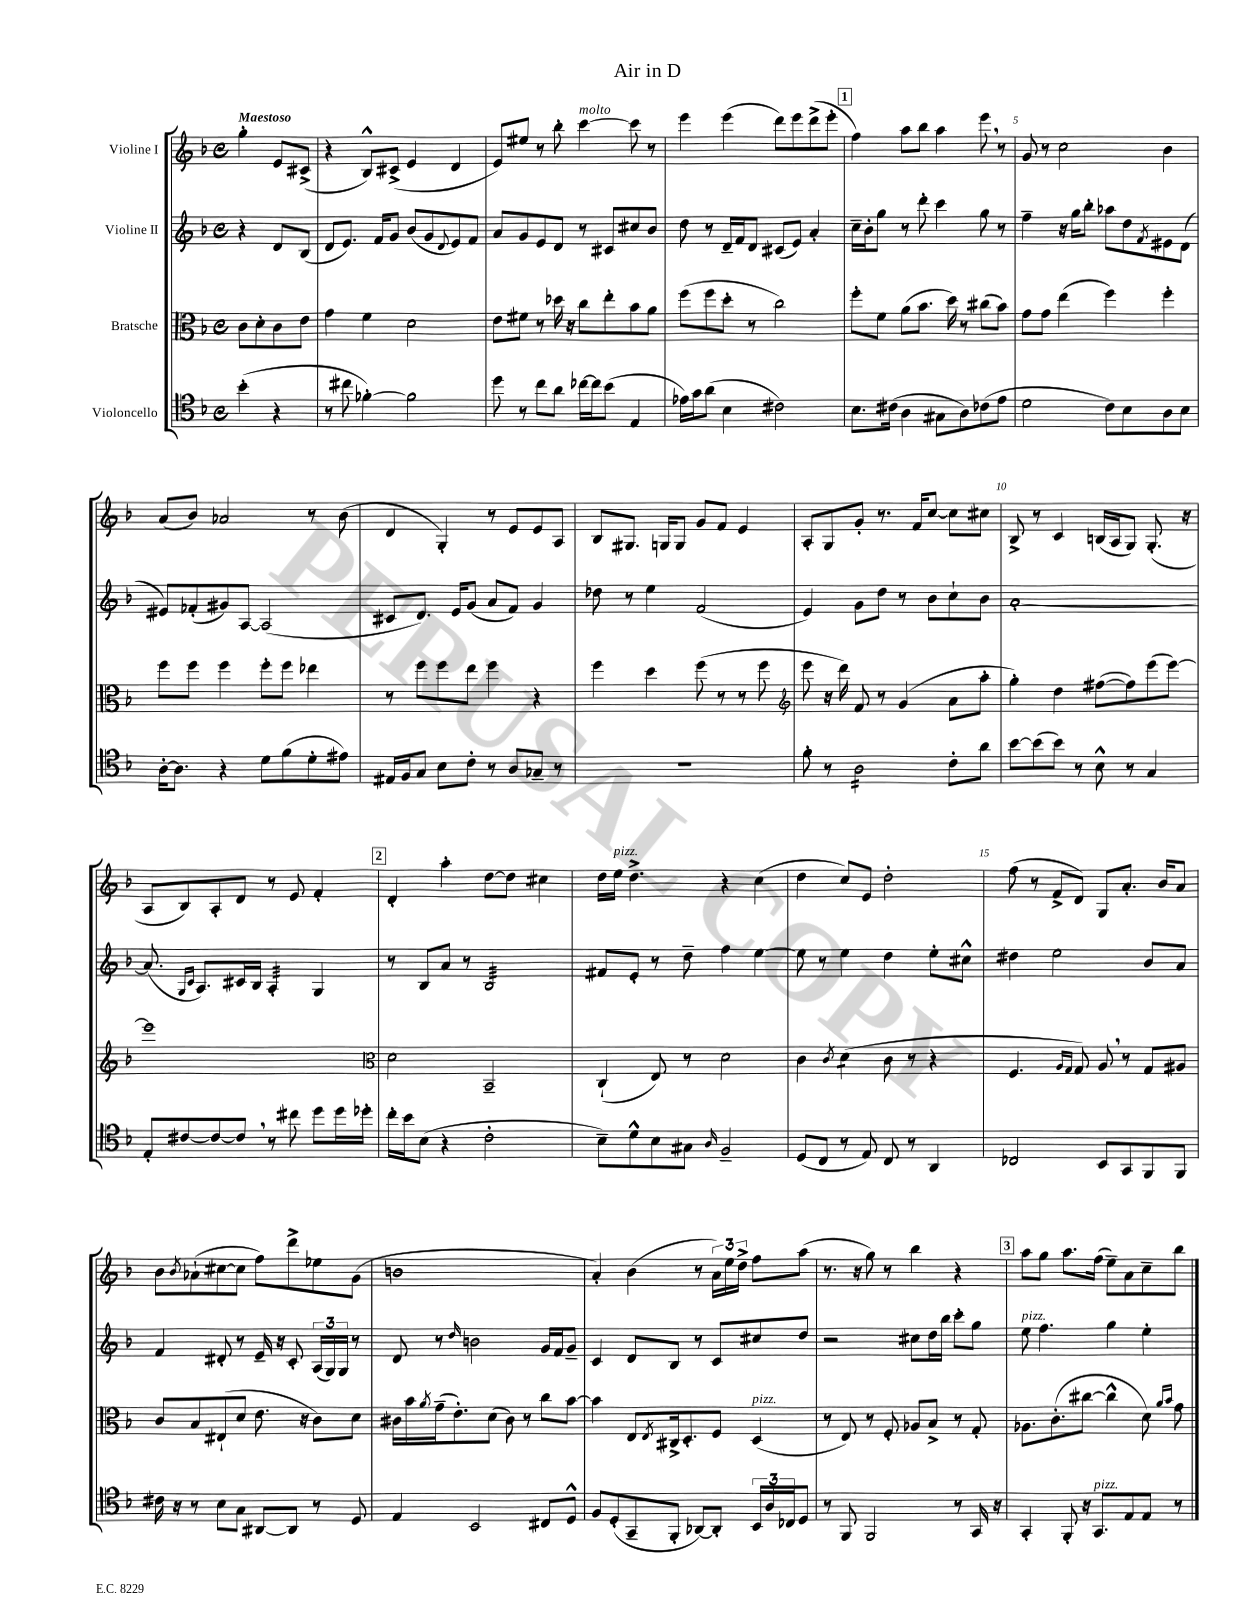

**kern	**kern	**kern	**kern
*staff4	*staff3	*staff2	*staff1
*clefC4	*clefC3	*clefG2	*clefG2
*k[b-]	*k[b-]	*k[b-]	*k[b-]
*M4/4	*M4/4	*M4/4	*M4/4
*met(c)	*met(c)	*met(c)	*met(c)
(4b-'	8c	4r	4gg'
.	8d'	.	.
4r	8c	8d	8e
.	8e	(8B-	(8c#^
=	=	=	=
8r	4g	8d	4r
8cc#	.	8.e)	.
[4f-')	4f	.	8B-^^)
.	.	16f	.
.	.	8g	(8c#^
2f-]	2d	(8b-	4e
.	.	8g	.
.	.	8qqd	.
.	.	8e)	4d
.	.	8f	.
=	=	=	=
8dd	8e	8a	8e)
8r	8f#	8g	8ee#
8cc	8r	8e	8r
8a	16dd-	8d	8bb-'
.	16r	.	.
[16cc-	8cc	8r	[4ccc
16cc-]	.	.	.
(8b-	8ee'	8c#	.
4E	8b-	8cc#	8ccc]
.	8a	8b-	8r
=	=	=	=
16e-)	(8ff	8dd	4eee
16g	.	.	.
(8a	8ff	8r	.
4B-	8dd'	16d~	(4eee
.	.	16f	.
.	8r	8d	.
2c#)	2cc)	(8c#	8ddd)
.	.	8e)	8eee
.	.	4a'	(8ddd^
.	.	.	8eee'
=	=	=	=
8.B-	8ff'	16cc~	4ff)
.	.	16b-'	.
.	8f	8gg	.
(16c#	.	.	.
4A	(8a	8r	8aa
.	8.b-	8ddd'	8bb-
8G#	.	4ccc	4aa
.	16dd)	.	.
8A)	8r	.	.
(8c-	(8cc#	8gg	8eee
8e	8b-)	8r	8r
=	=	=	=
2d	8g	4ff~	8g
.	8g	.	8r
.	(4ee	16r	2cc
.	.	16gg	.
.	.	8bb-'	.
8c)	4ff)	8aa-	.
8B-	.	8dd	.
.	.	8qf	.
8A	4ff'	8e#	4b-
8B-	.	(8d	.
=	=	=	=
[16A'	8ff	8e#)	(8a
8.A]	.	.	.
.	8ff	(8f-'	8b-)
4r	4ff	8g#)	2a-
.	.	[8A	.
8d	8ff'	(2A]	.
(8f	8ff	.	.
8d'	4ee-	.	8r
8e#)	.	.	(8b-
=	=	=	=
16E#	8r	8c#	4d
16F	.	.	.
8G	8ff	8.d)	.
8B-	8ff	.	4G')
.	.	16e	.
8c'	8ee	(8g	.
8r	4ff	8a	8r
8A	.	8f)	8e
8G-~	4r	4g	8e
8r	.	.	8A
=	=	=	=
1r	4ff	8dd-	8B-
.	.	8r	8.G#
.	4dd	4ee	.
.	.	.	16G
.	.	.	8G
.	(8ff	(2f	8g
.	8r	.	8f
.	8r	.	4e
.	8ff	.	.
=	=	=	=
*	*clefG2	*	*
8f'	8eee	4e)	8A'
8r	16r	.	8G
.	16ddd)	.	.
2A	8f	8g	8g'
.	8r	8dd	8.r
.	(4g	8r	.
.	.	.	16f
.	.	8b-	[8cc
8c'	8a	8cc`	8cc]
8a	8aa'	8b-	8cc#
=	=	=	=
[8b-	4gg')	[1a'	8B-^
(8b-]	.	.	8r
8b-)	4dd	.	4c
8r	.	.	.
8B-^^	([8ff#	.	(16B
.	.	.	16A
8r	8ff#])	.	8G)
4G	(8eee	.	(8.G'
.	[8eee)	.	.
.	.	.	16r
=	=	=	=
8E'	1eee]	(8.a]	8A
[8c#	.	.	8B-)
.	.	16qqG	.
.	.	16qqc	.
.	.	8.A)	.
8c#_	.	.	8A'
8c#]	.	16c#	8d
.	.	16B-	.
8r	.	4A'	8r
8cc#	.	.	8e
8dd	.	4G	4f'
16dd	.	.	.
16dd-'	.	.	.
=	=	=	=
*	*clefC3	*	*
16cc'	2d	8r	4d'
16b-	.	.	.
(8B-	.	8B-	.
4r	.	8a	4aa'
.	.	8r	.
2c'	2BB-~	2B-	[8dd
.	.	.	8dd]
.	.	.	4cc#
=	=	=	=
8B-~)	(4C`	8f#	16dd
.	.	.	16ee
8d^^	.	8e'	4.dd^
8B-	8E)	8r	.
8G#	8r	8dd~	.
16qqA	.	.	.
2F~	2d	4ff	4r
.	.	[4ee	(4cc
=	=	=	=
(8D	4c	8ee]	4dd
8C	.	8r	.
.	8qc	.	.
8r	(4d	4ee	8cc)
8E)	.	.	8e
8C	8c	4dd	2dd'
8r	8r	.	.
4AA	4r	8ee'	.
.	.	8cc#^^	.
=	=	=	=
2C-	4.F	4dd#	(8ff
.	.	.	8r
.	.	2ee	8f^
.	16qqA	.	.
.	16qqG	.	.
.	8G)	.	8d)
8BB-	8A	.	8G
8GG	8r	.	8.a'
8FF	8G	8b-	.
.	.	.	16b-
8FF	8A#	8a	8a
=	=	=	=
16c#	8c	4f	8b-
16r	.	.	.
.	.	.	8qb-
8r	8B-	.	(8a-`
8B-	(8E#`	8d#'	[8cc#
8G	8d	8r	8cc#]
[8AA#	8.e	16e~	8ff)
.	.	16r	.
8AA#]	.	8c'	8ddd^
.	16r	.	.
8r	8c)	(24A	8ee-
.	.	24G)	.
.	.	24G	.
8D	8d	8r	(8g
=	=	=	=
4E	16c#	8d	1b
.	16b-	.	.
.	8qa	.	.
.	(16g~	8r	.
.	8.e')	.	.
.	.	16qqdd	.
2BB-	.	2b	.
.	(8d	.	.
.	8c#)	.	.
.	8r	.	.
8C#	8cc	16g	.
.	.	16f	.
8D^^	[8b-	8g~	.
=	=	=	=
8F	4b-]	4c	4a')
(8D'	.	.	.
8GG~	8E	8d	(4b-
.	8qE	.	.
8FF'	16C#^	8B-	.
.	8.D'	.	.
[8AA-)	.	8r	8r
8AA-']	8F	8c	24a)
.	.	.	24ee
.	.	.	24dd^
24BB-	(4D	8cc#	8ff
24A	.	.	.
24C-	.	.	.
8D	.	8dd	(8aa
=	=	=	=
8r	8r	2r	8.r
8FF	8E)	.	.
.	.	.	16r
2FF	8r	.	8gg)
.	8F'	.	8r
.	8A-	8cc#	4bb-
.	8B-^	16dd	.
.	.	16bb-	.
8r	8r	8ccc'	4r
16GG	8G'	8gg	.
16r	.	.	.
=	=	=	=
4GG'	8.A-	8ee	8aa
.	.	4.ff	8gg
.	(8.c'	.	.
8FF'	.	.	8.aa
16r	[8cc#	.	.
8.GG	.	.	(16ff
.	4cc#^^]	4gg	8ee~)
8E	.	.	8a
8E	8d)	4ee'	8cc~
.	16qqa	.	.
.	16qqb-	.	.
8r	8g	.	8bb-
==	==	==	==
*-	*-	*-	*-
